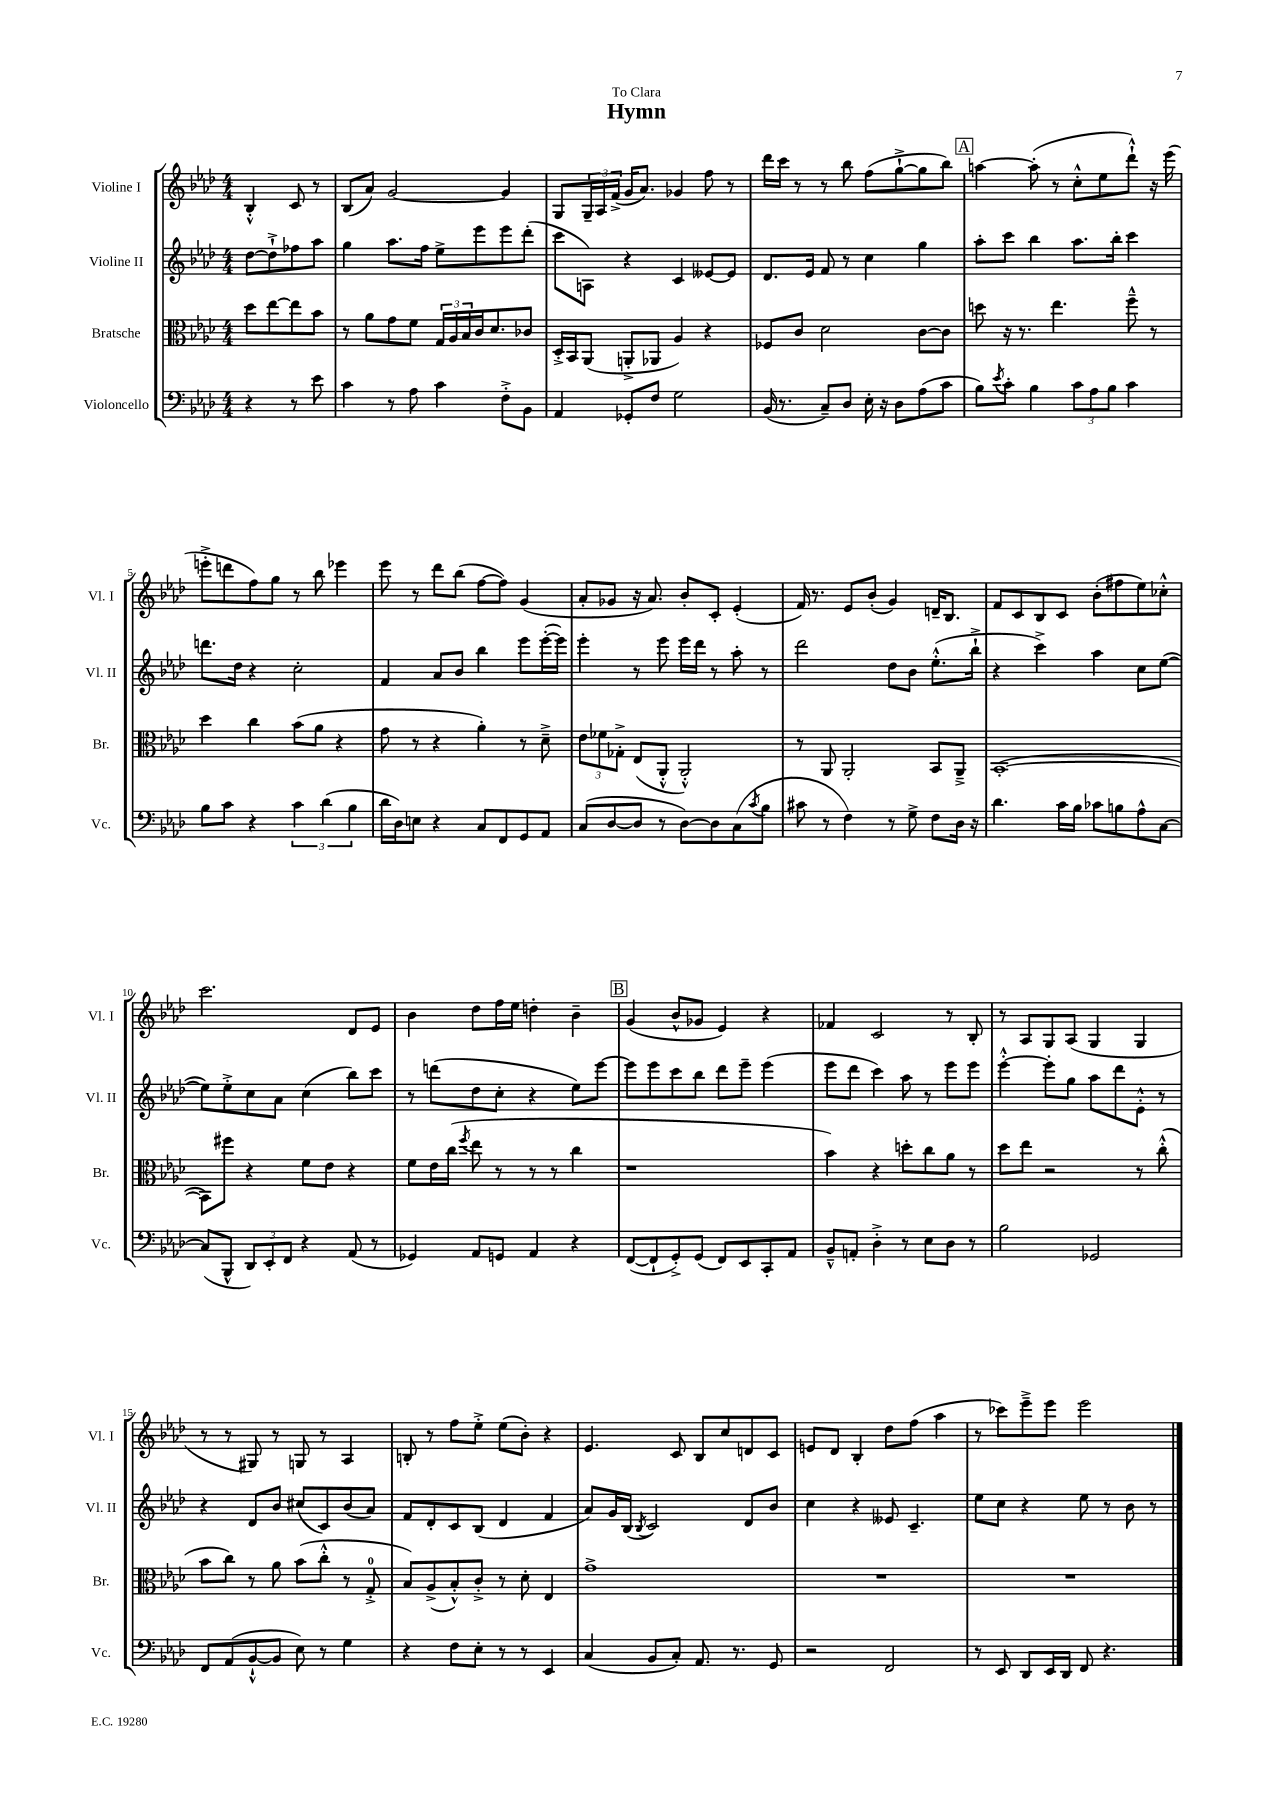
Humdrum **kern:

**kern	**kern	**kern	**kern
*part4	*part3	*part2	*part1
*staff4	*staff3	*staff2	*staff1
*I"Violoncello	*I"Bratsche	*I"Violine II	*I"Violine I
*I'Vc.	*I'Br.	*I'Vl. II	*I'Vl. I
*clefF4	*clefC3	*clefG2	*clefG2
*k[b-e-a-d-]	*k[b-e-a-d-]	*k[b-e-a-d-]	*k[b-e-a-d-]
*M4/4	*M4/4	*M4/4	*M4/4
=	=	=	=
4r	8dd-\L	[8dd-\L	4B-'^^/
.	[8ee-\	8dd-`^\]	.
8r	8ee-\]	8ff-X\	8c/
8e-\	8b-\J	8aa-\J	8r
=1	=1	=1	=1
4c\	8r	4gg\	(8B-/L
.	8a-\L	.	8a-/J)
8r	8g\	8.aa-\L	[2g/
8A-\	8f\J	.	.
.	.	16ff\Jk	.
4c\	24G/LL	8ee-^\L	.
.	24A-/	.	.
.	24B-/	.	.
.	16c/J	8eee-\	.
.	8.d-/	.	.
8F'^\L	.	8eee-\	4g/]
8BB-\J	8c-X/J	(8ddd-'\J	.
=2	=2	=2	=2
4AA-/	16D-'^/LL	8ccc\L	8G/L
.	16BB-/J	.	.
.	(8AA-/J	8An\J)	24G~/L
.	.	.	24A-/
.	.	.	(24f^/JJ
8GG-X'/L	8AAn'^/L	4r	16g/KL
.	.	.	8.a-/J)
8F/J	8AA-X/J	.	.
2G\	4A-/)	4c/	4g-X/
.	4r	[8e--X/L	8ff\
.	.	8e--/J]	8r
=3	=3	=3	=3
(16BB-/	8F-X/L	8.d-/L	16ddd-\LL
8.r	.	.	16ccc\JJ
.	8c/J	.	8r
.	.	16e-/Jk	.
8C~/L)	2d-\	8f/	8r
8D-/J	.	8r	8bb-\
16E-'\	.	4cc\	(8ff\L
16r	.	.	.
8D-\L	.	.	[8gg`^\
(8A-\	[8c\L	4gg\	8gg\]
8c\J	8c\J]	.	8bb-\J)
!!LO:REH:place=s1:t=A
=4	=4	=4	=4
8B-\L)	8ddn\	8aa-'\L	[4aan\
8qe-/	.	.	.
8c'\J	16r	8ccc\J	.
.	8.r	.	.
4B-\	.	4bb-\	(8aa'\]
.	4.ee-\	.	8r
12c\L	.	8.aa-\L	8cc'^^\L
12A-\	.	.	.
.	.	.	8ee-\
12B-\J	.	.	.
.	.	16bb-'\Jk	.
4c\	8ff~^^\	4ccc\	8ddd-`^^\J)
.	8r	.	16r
.	.	.	(16eee-\
!!LO:LB:g=z
=5	=5	=5	=5
8B-\L	4dd-\	8.dddn\L	8eeen'^\L
8c\J	.	.	8dddn\
.	.	16dd-\Jk	.
4r	4cc\	4r	8ff\)
.	.	.	8gg\J
6c\	(8b-\L	2cc'\	8r
.	8a-\J	.	8bb-\
(6d-\	.	.	.
.	4r	.	4eee-X\
6B-\	.	.	.
=6	=6	=6	=6
16d-\LL	8g\	4f/	8eee-\
16D-\J)	.	.	.
8En\J	8r	.	8r
4r	4r	8a-/L	8ddd-\L
.	.	8b-/J	(8bb-\J
8C/L	4a-'\)	4bb-\	[8ff\L
8FF/	.	.	8ff\J])
8GG/	8r	8eee-\L	(4g/
8AA-/J	8d-~^\	([16eee-'\L	.
.	.	16eee-\JJ])	.
=7	=7	=7	=7
(8C/L	12e-\L	4eee-'\	8a-'/L
.	12f-X\	.	.
[8D-/	.	.	8g-X/J
.	12G-X'^\J	.	.
8D-/J]	(8E-/L	8r	16r
.	.	.	8.a-/)
8r	8AA-'^^/J	8eee-\	.
[8D-\L)	2AA-'^^/)	16eee-\LL	8b-'/L
.	.	16ddd-\JJ	.
8D-\]	.	8r	8c'/J
(8C\	.	8aa-'\	(4e-'/
8qc/	.	.	.
8B-\J	.	8r	.
=8	=8	=8	=8
8c#X\	8r	2ddd-\	16f/)
.	.	.	8.r
8r	8AA-/	.	.
4F\)	2AA-'/	.	8e-/L
.	.	.	(8b-'/J
8r	.	8dd-\L	4g/)
8G^\	.	8b-\J	.
8F\L	8BB-/L	(8.ee-'^^\L	16dn~/KL
.	.	.	8.B-/J
16D-\Jk	8AA-~^/J	.	.
16r	.	16bb-`^\Jk	.
=9	=9	=9	=9
4.d-\	([1BB-'	4r	8f/L
.	.	.	8c/
.	.	4ccc^\)	8B-/
16c\LL	.	.	8c/J
16B-\JJ	.	.	.
8c-X\L	.	4aa-\	(8b-'\L
8Bn\	.	.	8ff#X\
8A-^^\	.	8cc\L	8ee-\)
[8C\J	.	([8ee-\J	8cc-X'^^\J
!!LO:LB:g=z
=10	=10	=10	=10
(8C/L]	8BB-\L])	8ee-\L])	2.ccc\
8BBB-^^/J	8ff#X\J	8ee-'^\	.
12DD-/L)	4r	8cc\	.
12EE-'/	.	.	.
.	.	8a-\J	.
12FF/J	.	.	.
4r	8f\L	(4cc\	.
.	8e-\J	.	.
(8AA-/	4r	8bb-\L)	8d-/L
8r	.	8ccc\J	8e-/J
=11	=11	=11	=11
4GG-X/)	8f\L	8r	4b-\
.	16e-\L	(8dddn\L	.
.	(16cc\JJ	.	.
.	8qff/	.	.
8AA-/L	8ee-\	8dd-\	8dd-\L
8GGn/J	8r	8cc'\J	16ff\L
.	.	.	16ee-\JJ
4AA-/	8r	4r	4ddn'\
.	8r	.	.
4r	4cc\	8ee-\L)	4b-~\
.	.	[8eee-\J	.
!!LO:REH:place=s1:t=B
=12	=12	=12	=12
([8FF/L	1r	8eee-\L]	(4g/
8FF`/]	.	8eee-\	.
8GG'^/)	.	8ccc\	8b-^^/L
(8GG/J	.	8bb-\J	8g-X/J
8FF/L)	.	8ddd-\L	4e-/)
8EE-/	.	8eee-~\J	.
8CC'/	.	(4eee-\	4r
8AA-/J	.	.	.
=13	=13	=13	=13
8BB-~^^/L	4b-\)	8eee-\L	4f-X/
8AAn'/J	.	8ddd-\J	.
4D-'^\	4r	4ccc\)	2c/
8r	8ddn'\L	8aa-\	.
8E-\L	8cc\	8r	.
8D-\J	8a-\J	8eee-\L	8r
8r	8r	8eee-\J	8B-'/
=14	=14	=14	=14
2B-\	8dd-\L	[4eee-'^^\	8r
.	8ee-\J	.	8A-/L
.	2r	8eee-'\L]	8G/
.	.	8gg\J	(8A-/J
2GG-X/	.	8aa-\L	4G/
.	.	8ddd-\	.
.	8r	8e-'^^\J	4G/
.	(8cc'^^\	8r	.
!!LO:LB:g=z
=15	=15	=15	=15
8FF/L	8b-\L	4r	8r
(8AA-/	8cc\J)	.	8r
[8BB-`^^/	8r	8d-/L	8G#X/)
8BB-/J]	8a-\	8b-/J	8r
8E-\)	(8b-\L	(8cc#X/L	8Gn/
8r	8cc'^^\J	8c/)	8r
4G\	8r	(8b-/	4A-/
.	8G'^/	8a-/J)	.
=16	=16	=16	=16
4r	8B-/L)	8f/L	8Bn'/
.	(8A-^/	8d-'/	8r
8F\L	8B-'^^/)	8c/	8ff\L
8E-'\J	8c'^/J	(8B-/J	8ee-'^\J
8r	8r	4d-/	(8ee-\L
8r	8d-'\	.	8b-'\J)
4EE-/	4E-/	4f/	4r
=17	=17	=17	=17
(4C/	1g^	8a-/L)	4.e-/
.	.	16g/L	.
.	.	(16B-/JJ	.
.	.	8qB-/	.
8BB-/L	.	2c/)	.
8C'/J)	.	.	8c/
8.AA-/	.	.	8B-/L
.	.	.	8cc/
8.r	.	.	.
.	.	8d-/L	8dn/
8GG/	.	8b-/J	8c/J
=18	=18	=18	=18
2r	1r	4cc\	8en/L
.	.	.	8d-/J
.	.	4r	4B-'/
2FF/	.	8e--X/	8dd-\L
.	.	4.c~/	(8ff\J
.	.	.	4aa-\
=19	=19	=19	=19
8r	1r	8ee-\L	8r
8EE-/	.	8cc\J	8ccc-X\L)
8DD-/L	.	4r	8eee-~^\
16EE-/L	.	.	8eee-\J
16DD-/JJ	.	.	.
8FF/	.	8ee-\	2eee-\
4.r	.	8r	.
.	.	8b-\	.
.	.	8r	.
==	==	==	==
*-	*-	*-	*-
